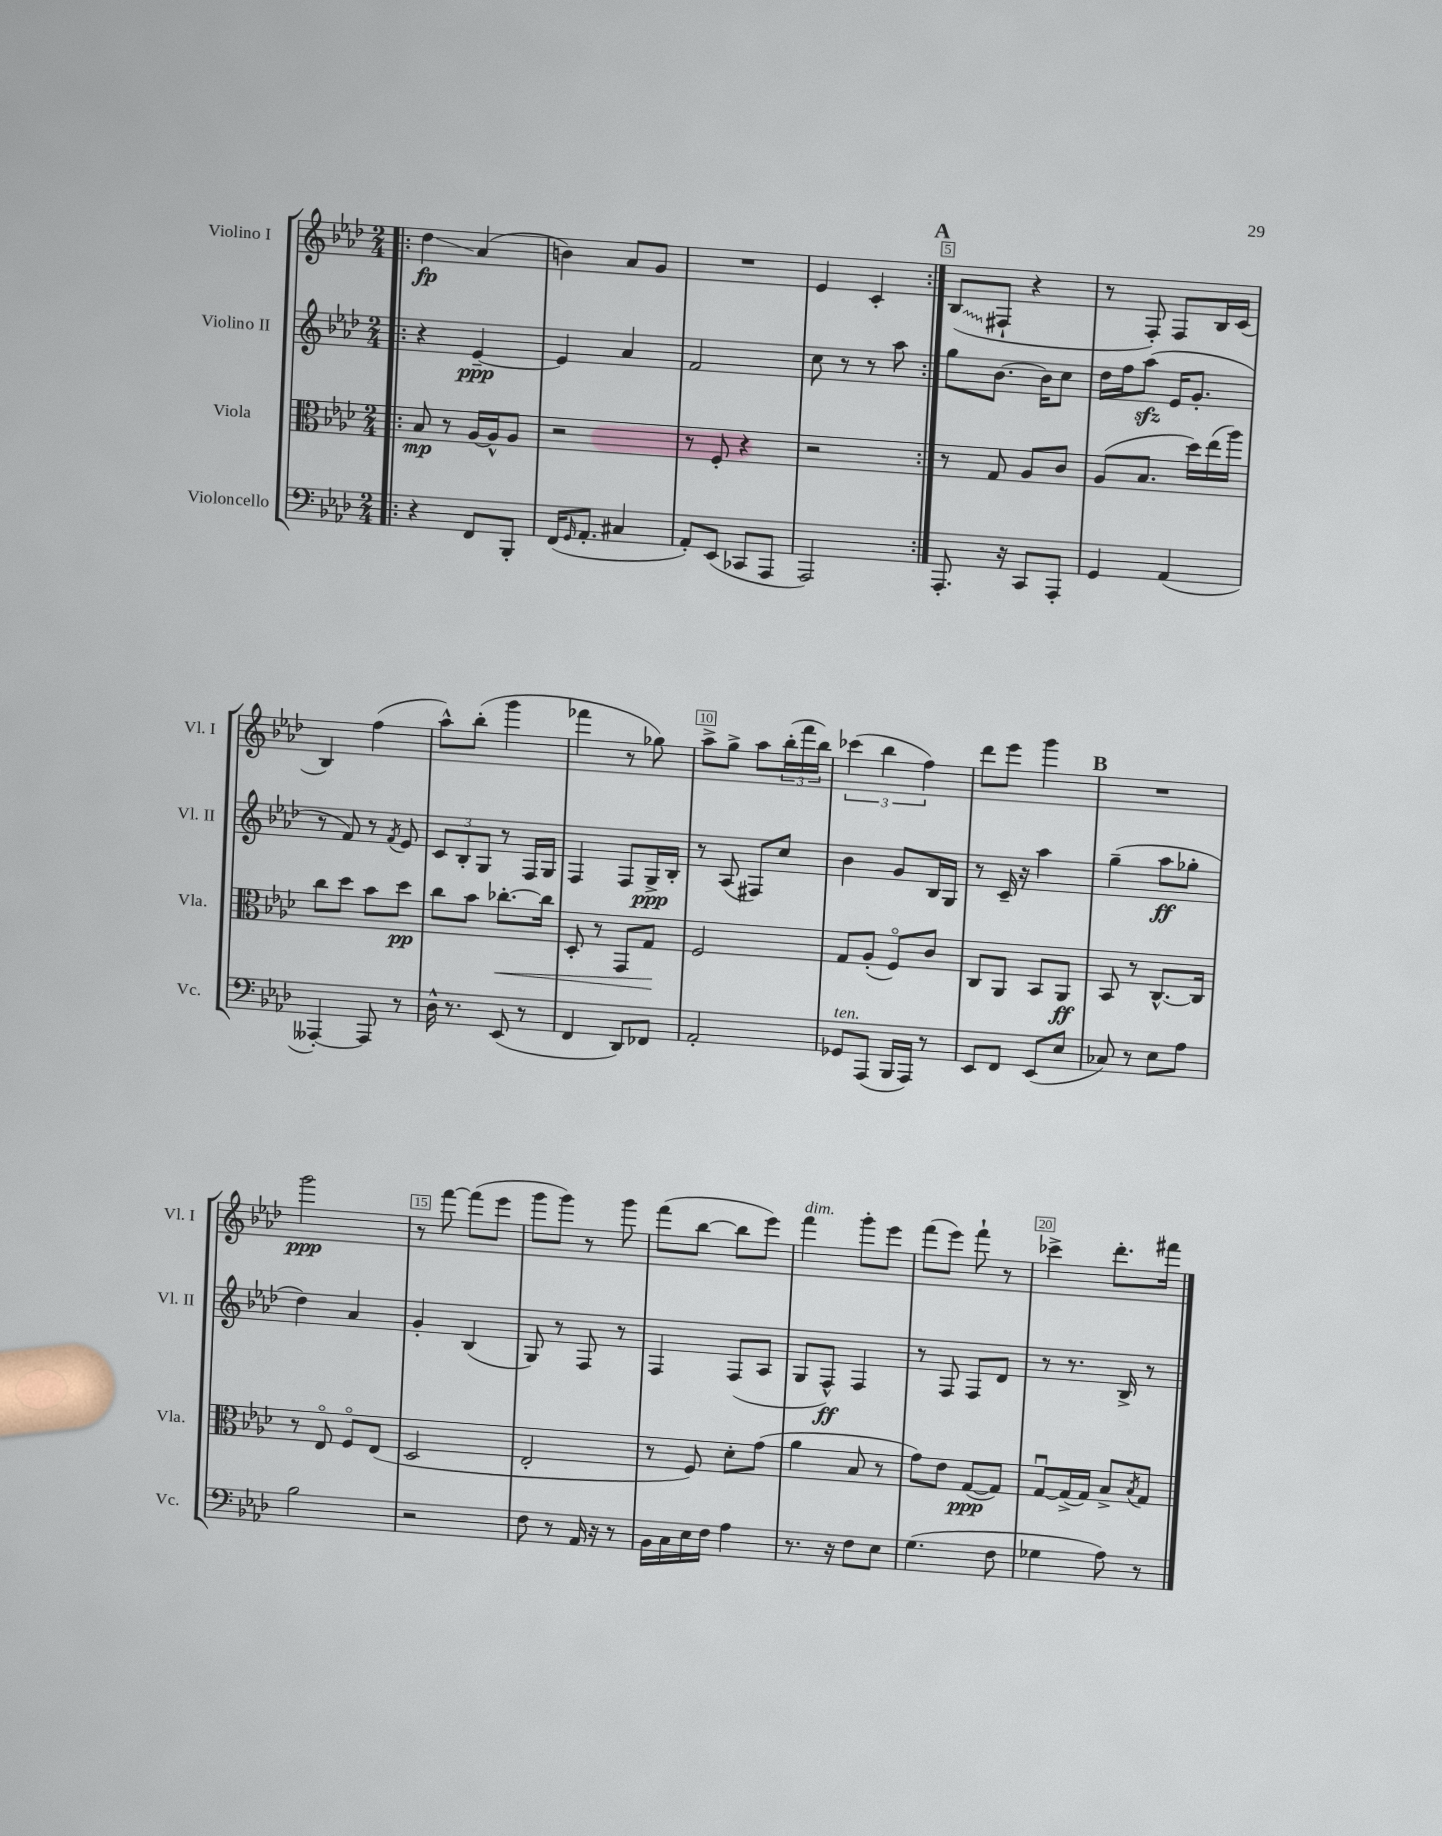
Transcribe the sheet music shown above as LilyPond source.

<<
\new StaffGroup <<
\new Staff = "s0" \with { instrumentName = "Violino I" shortInstrumentName = "Vl. I" } {
    \clef treble \key aes \major \numericTimeSignature \time 2/4
    \repeat volta 2 { \bar ".|:" des''4\glissando\fp aes'4( |
    b'4) aes'8 g'8 |
    R2 |
    ees'4 c'4-. | }
    \mark \markup { \bold "A" } \once \override Glissando.style = #'zigzag bes8\glissando( fis8-! r4 |
    r8 f8-.) f8 bes16 c'16( |
    bes4) f''4( |
    aes''8-^) bes''8-.( g'''4 |
    fes'''4 r8 ges''8) |
    aes''8-> g''8-> aes''8 \tuplet 3/2 { bes''16-.( f'''16 bes''16) } |
    \tuplet 3/2 { ces'''4( bes''4 f''4) } |
    des'''8 ees'''8 g'''4 |
    \mark \markup { \bold "B" } R2 |
    g'''2\ppp |
    r8 f'''8~ f'''8( ees'''8 |
    g'''8 g'''8) r8 g'''8 |
    f'''8( bes''8~ bes''8 ees'''8) |
    f'''4^\markup { \italic "dim." } g'''8-. ees'''8 |
    f'''8( ees'''8) f'''8-! r8 |
    ces'''4-> des'''8.-. fis'''16 \bar "|." |
}
\new Staff = "s1" \with { instrumentName = "Violino II" shortInstrumentName = "Vl. II" } {
    \clef treble \key aes \major \numericTimeSignature \time 2/4
    \repeat volta 2 { \bar ".|:" r4 ees'4~--\ppp |
    ees'4 aes'4 |
    f'2 |
    c''8 r8 r8 aes''8 | }
    \mark \markup { \bold "A" } g''8 bes'8.~ bes'16 c''8 |
    des''16 f''16 aes''8\sfz( ees'16 g'8.-. |
    r8 f'8) r8 \acciaccatura { f'8 } ees'8 |
    \tuplet 3/2 { c'8 bes8-. g8 } r8 f16 g16 |
    f4 f8 g16->\ppp bes16-. |
    r8 aes8( fis8) c''8 |
    bes'4 g'8 bes16 g16 |
    r8 c'16-- r16 aes''4 |
    \mark \markup { \bold "B" } g''4--( aes''8\ff ges''8-. |
    des''4) aes'4 |
    g'4-. bes4( |
    g8) r8 f8 r8 |
    f4 f8( aes8 |
    g8 f8-^\ff) f4 |
    r8 f8 f8 des'8 |
    r8 r8. bes16-> r8 \bar "|." |
}
\new Staff = "s2" \with { instrumentName = "Viola" shortInstrumentName = "Vla." } {
    \clef alto \key aes \major \numericTimeSignature \time 2/4
    \repeat volta 2 { \bar ".|:" bes8\mp r8 aes16~ aes16-^ aes8 |
    r2 |
    r8 f8-. r4 |
    r2 | }
    \mark \markup { \bold "A" } r8 g8 aes8 c'8 |
    aes8( bes8. des''16) ees''16( aes''16) |
    c''8 des''8 bes'8 des''8\pp |
    c''8 bes'8 ces''8.~-.\< ces''16 |
    des8-. r8 g,8 g8\! |
    f2 |
    g8 aes8-.( f8\flageolet) c'8 |
    c8 aes,8 bes,8 aes,8\ff |
    \mark \markup { \bold "B" } bes,8 r8 c8.~-^ c16 |
    r8 ees8\flageolet f8\flageolet ees8( |
    des2 |
    ees2-. |
    r8 f8) des'8-. g'8( |
    aes'4 bes8 r8 |
    g'8) ees'8 g8~\ppp( g8) |
    g8~\downbow g16->( g16) bes8-> \acciaccatura { bes8 } g8 \bar "|." |
}
\new Staff = "s3" \with { instrumentName = "Violoncello" shortInstrumentName = "Vc." } {
    \clef bass \key aes \major \numericTimeSignature \time 2/4
    \repeat volta 2 { \bar ".|:" r4 f,8 bes,,8-. |
    f,16( \grace { g,16 } aes,8.-. cis4 |
    aes,8-.) ees,8( ces,8 aes,,8 |
    aes,,2) | }
    \mark \markup { \bold "A" } aes,,8.-. r16 c,8 aes,,8-. |
    g,4 aes,4( |
    aeses,,4~-.) aeses,,8 r8 |
    des16-^ r8. ees,8( r8 |
    f,4 des,8) fes,8 |
    aes,2-. |
    ges,8^\markup { \italic "ten." } aes,,8( bes,,16 aes,,16) r8 |
    ees,8 f,8 ees,8( ees8 |
    \mark \markup { \bold "B" } ces8) r8 ees8 aes8 |
    bes2 |
    r2 |
    f8 r8 aes,16 r16 r8 |
    bes,16 c16 ees16 f16 aes4 |
    r8. r16 f8 ees8 |
    g4.( f8 |
    ges4 aes8) r8 \bar "|." |
}
>>
>>
\layout { \context { \Score \override BarNumber.break-visibility = ##(#f #t #t) barNumberVisibility = #(every-nth-bar-number-visible 5) \override BarNumber.stencil = #(make-stencil-boxer 0.1 0.3 ly:text-interface::print) } }
